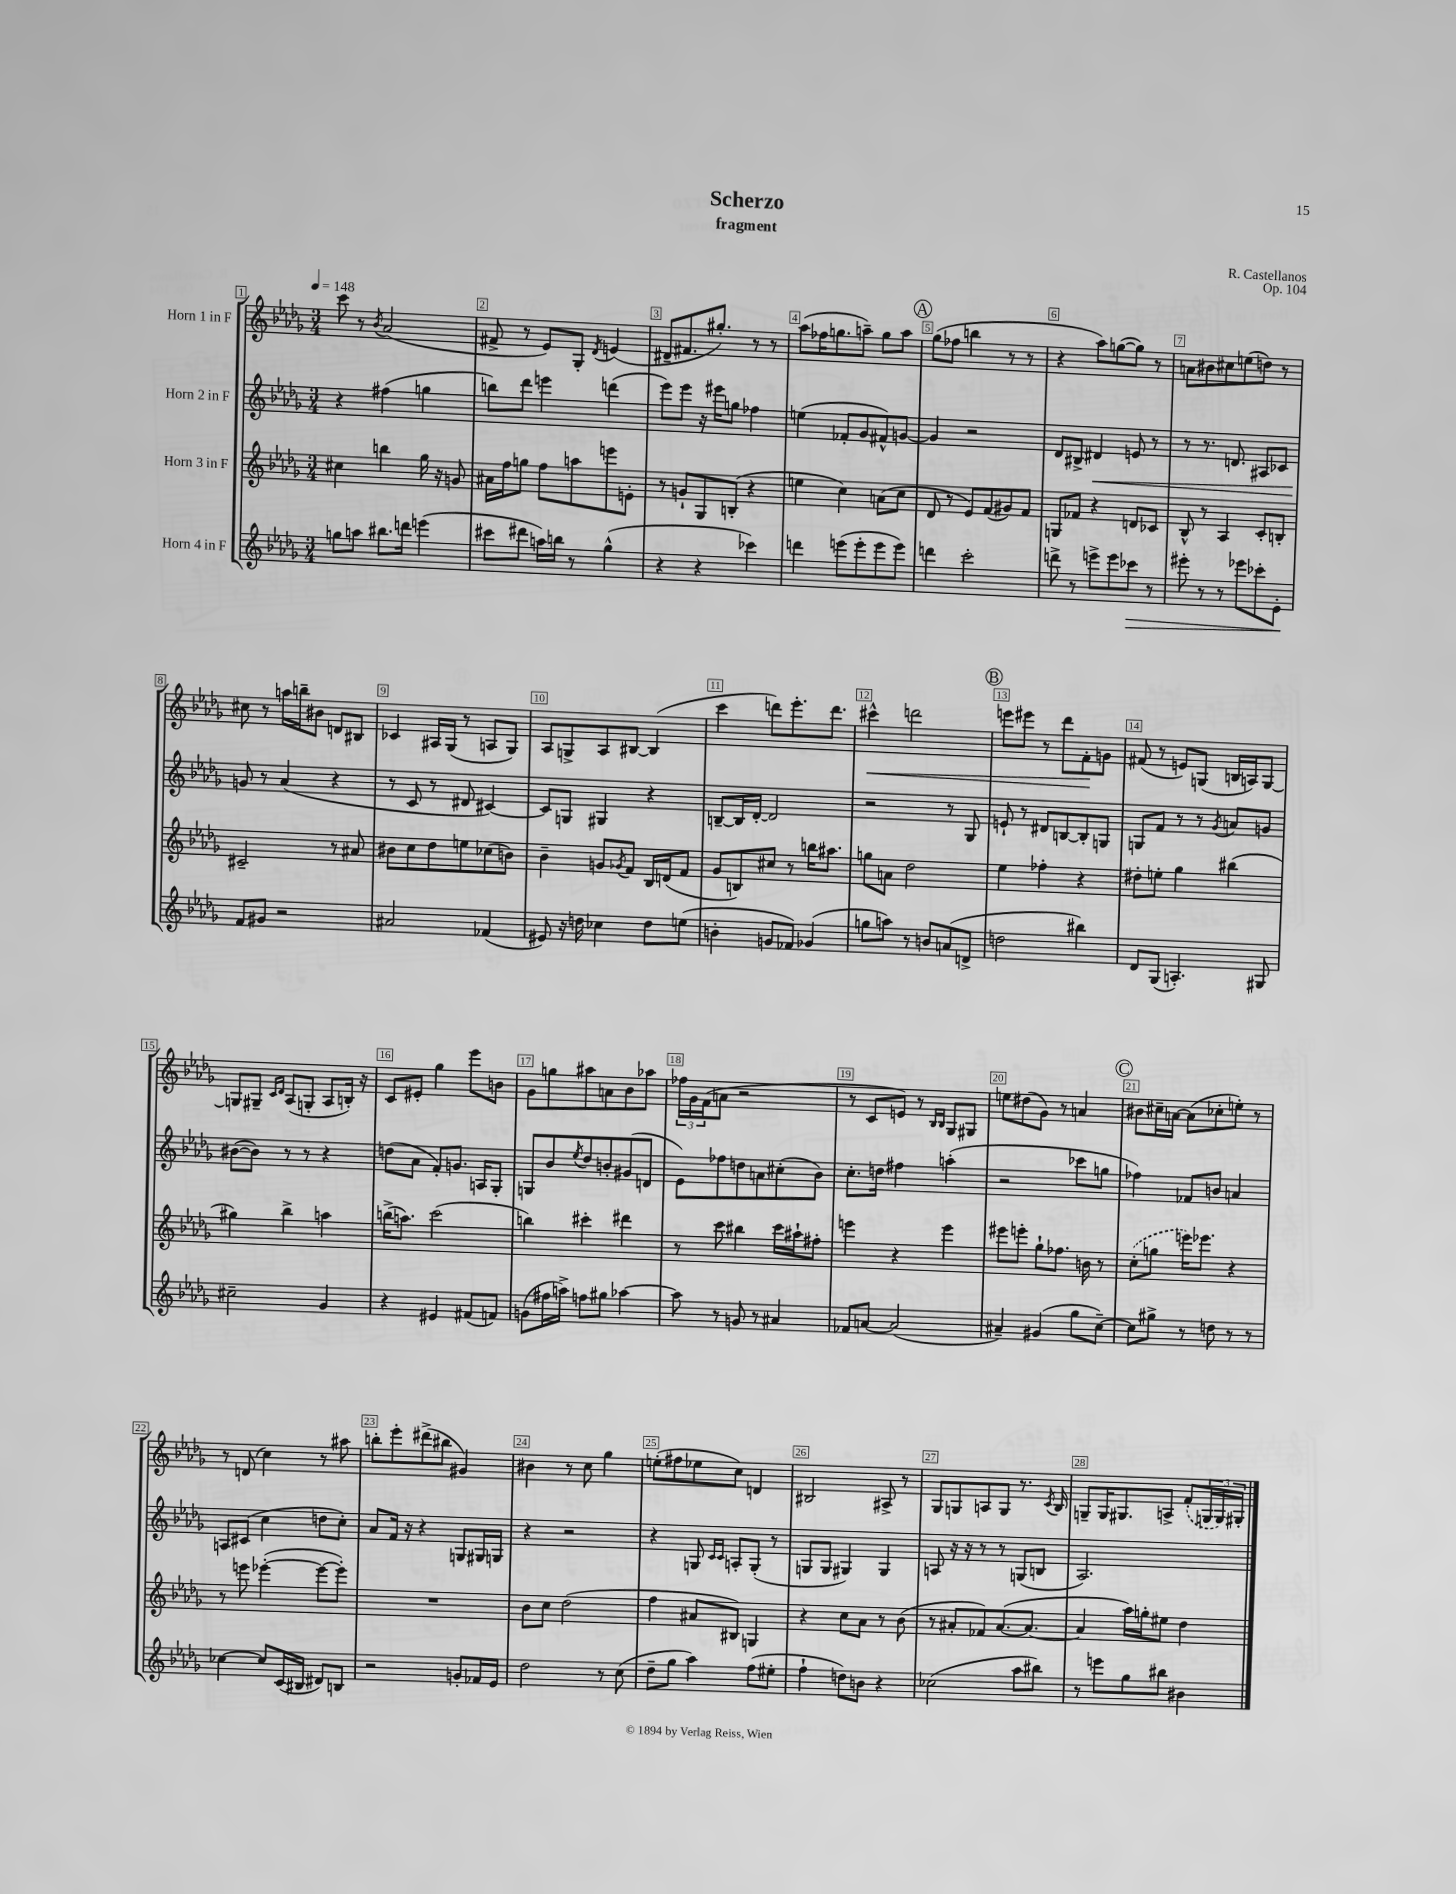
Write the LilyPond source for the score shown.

\header { title = "Scherzo" composer = "R. Castellanos" subtitle = "fragment" opus = "Op. 104" }
<<
\new StaffGroup <<
\new Staff = "s0" \with { instrumentName = "Horn 1 in F" } {
    \clef treble \key des \major \numericTimeSignature \time 3/4 \tempo 4 = 148
    c'''8 r8 \acciaccatura { bes'8 } aes'2( |
    fis'8-> r8 ees'8) ges8-. \acciaccatura { des'8 } e'4( |
    dis'8-- fis'8. gis''8.-.) r8 r8 |
    aes''8( fes''16 g''8. a''8--) g''8 a''8 |
    \mark \markup { \circle "A" } ges''8( fes''8 b''4 r8 r8 |
    r4 aes''8) g''8~( g''8) r8 |
    a'8 bis'8 cis''8 e''8( d''8) r8 |
    cis''8 r8 a''16 b''16-- bis'8 d'8 bis8 |
    ces'4 ais16 ges16( r8 a8 ges8) |
    aes8 g8-> aes8 bis8~ bis4( |
    c'''4 d'''8) ees'''8.-. d'''8. |
    cis'''4-^\< d'''2 |
    \mark \markup { \circle "B" } e'''8 eis'''8 r8 des'''8 f'8-.\! g'8 |
    fis'8( r8 e'8) g8( b16 a16) g8~ |
    g8 gis8-- \grace { c'16 des'16 } aes8( g8-. aes8 b16-.) r16 |
    c'8 eis'8-. ges''4 ees'''8 b'8 |
    ges'8 g''8 ais''8 a'8 bes'8 aes''8 |
    \tuplet 3/2 { fes''16 ges'16 f'16( } a'8 r2 |
    r8 c'8 e'8) r8 \grace { bes16 bes16 } ges8 gis8 |
    e''8 dis''8( ges'8) r8 a'4 |
    \mark \markup { \circle "C" } bis'8 cis''16-- a'16~ a'8( ces''8-. e''8-.) r8 |
    r8 d'8( c''4) r8 ais''8 |
    b''8-. ees'''8-. dis'''8->( bis''8 gis'4) |
    bis'4 r8 c''8 ges''4 |
    e''8-.( fis''8 ees''8 c''8) d'4 |
    bis2 ais8-> r8 |
    ges8 g8 a8 g8 r8. \acciaccatura { c'8 } bes16 |
    g8-- g16 gis8. a8-> \once \slurDashed f'8-.( \tuplet 3/2 { g16 g16) gis16-. } \bar "|." |
}
\new Staff = "s1" \with { instrumentName = "Horn 2 in F" } {
    \clef treble \key des \major \numericTimeSignature \time 3/4
    r4 fis''4( g''4 |
    b''8) des'''8 e'''4 d'''4( |
    ees'''8) ees'''8 r16 eis'''16 g''8 fes''4 |
    e''4( fes'8-. ges'8 fis'8-^) g'8~ |
    \mark \markup { \circle "A" } g'4 r2 |
    des'8 bis8-> dis'4\< e'8 r8 |
    r8 r8. d'8. ais8 ces'8 |
    g'8\! r8 aes'4( r4 |
    r8 c'8 r8 dis'8 cis'4~) |
    cis'8 g8 gis4 r4 |
    b8~-- b16 des'16~-. des'2 |
    r2 r8 ges8 |
    \mark \markup { \circle "B" } e'8-! r8 dis'8 b8~ b8-. g8 |
    g8 f'8 r8 r8 \acciaccatura { ges'8 } a'8 g'8 |
    bis'8~( bis'8) r8 r8 r4 |
    d''8( aes'8 f'8-.) g'8. a16 ges8-. |
    g8 bes'8 \acciaccatura { ees''8 } des''8 b'8-. gis'8( d'8 |
    ees'8) fes''8 d''8 a'8 cis''8-.( bes'8) |
    c''8.-. d''16 fis''4 a''4-.( |
    r2 ces'''8 g''8 |
    \mark \markup { \circle "C" } fes''4) fes'8 b'8 a'4 |
    a8 cis'8( c''4 d''8 c''8-.) |
    aes'8 f'16 r16 r4 g8 gis16 g16 |
    r4 r2 |
    r4 g8 \grace { c'16 c'16 } a8-. g8-.( r8 |
    g8 g8 gis4) gis4 |
    a8 r16 r16 r8 r8 g8( b8 |
    aes2.) \bar "|." |
}
\new Staff = "s2" \with { instrumentName = "Horn 3 in F" } {
    \clef treble \key des \major \numericTimeSignature \time 3/4
    cis''4 b''4 ges''16 r16 g'8 |
    ais'16 f''16 g''8 f''8 a''8 e'''8 e'8-. |
    r8 g'8-! ges8 b8-.( r4 |
    e''4 c''4) a'8( c''8 |
    \mark \markup { \circle "A" } des'8 r8 ees'8) f'8( gis'8) f'8 |
    g8 fes'8 r4 d'8 ces'8 |
    bes8-^ r8 aes4 c'8-. b8-. |
    cis'2-- r8 ais'8 |
    bis'8 c''8 des''8 e''8 ces''8( b'8) |
    bes'4-- g'8 \acciaccatura { ges'8 } f'8 bes16 d'16( f'8 |
    ges'8 b8) cis''8 r8 b''16 ais''8. |
    g''8 a'8 des''2 |
    \mark \markup { \circle "B" } ees''4 fes''4-. r4 |
    dis''8-. e''8-. ges''4 bis''4( |
    gis''4) bes''4-> a''4 |
    b''16->( a''8.) c'''2( |
    b''4) cis'''4-. dis'''4 |
    r8 c'''8 bis''4 c'''16 ais''16-! fis''8-. |
    e'''4 r4 e'''4 |
    eis'''8 e'''8-. ges''8-! fes''8. b'16 r8 |
    \mark \markup { \circle "C" } \once \slurDashed c''8-.( g''8 e'''16) ees'''8. r4 |
    r8 e'''8 ees'''4~-.( ees'''8~ ees'''8-.) |
    R2. |
    bes'8 c''8 des''2( |
    f''4 ais'8 bis8) g4 |
    r4 c''8 aes'8 r8 bes'8( |
    r8 ais'8-. fes'8) ais'8.~( ais'8.~ |
    ais'4 aes''16) g''16-. eis''8 des''4 \bar "|." |
}
\new Staff = "s3" \with { instrumentName = "Horn 4 in F" } {
    \clef treble \key des \major \numericTimeSignature \time 3/4
    g''8 a''8 bis''8. d'''16 e'''4( |
    cis'''8 dis'''8 a''16) b''16 r8 ges''4-^( |
    r4 r4 ces'''4) |
    d'''4 e'''8( e'''8-. e'''8 e'''8) |
    \mark \markup { \circle "A" } d'''4 c'''2-. |
    d'''8-> r8 e'''8-> e'''8 ces'''8\> r8 |
    eis'''8-. r8 r8 ees'''8 ces'''8-. ees'8-.\! |
    f'8 gis'8 r2 |
    ais'2 fes'4( |
    eis'8) r16 d''16 ces''4 d''8 e''8( |
    b'4-. g'8 fes'8) ges'4( |
    g''8 a''8) r8 b'8 a'8( d'8-> |
    \mark \markup { \circle "B" } d''2 bis''4) |
    des'8 ges8( a4.-.) gis8 |
    cis''2-- ges'4 |
    r4 eis'4 fis'8( f'8) |
    g'8( fis''16 a''16->) f''8 gis''8 aes''4~ |
    aes''8 r8 g'8 r8 ais'4 |
    fes'8 a'8~ a'2( |
    ais'4--) gis'4( ges''8 c''8~--) |
    \mark \markup { \circle "C" } c''8 gis''8-> r8 d''8 r8 r8 |
    ces''4~ ces''8 c'16( bis16 dis'8) b8 |
    r2 g'8-. fes'16 ees'16 |
    des''2 r8 c''8( |
    des''8-- ges''8 aes''4) f''8( eis''8-. |
    f''4-! d''8) b'8 r4 |
    ces''2( aes''8 bis''8) |
    r8 e'''8 ges''8 bis''8 bis'4 \bar "|." |
}
>>
>>
\layout { \context { \Score \override BarNumber.break-visibility = ##(#f #t #t) barNumberVisibility = #all-bar-numbers-visible \override BarNumber.stencil = #(make-stencil-boxer 0.1 0.3 ly:text-interface::print) } }
